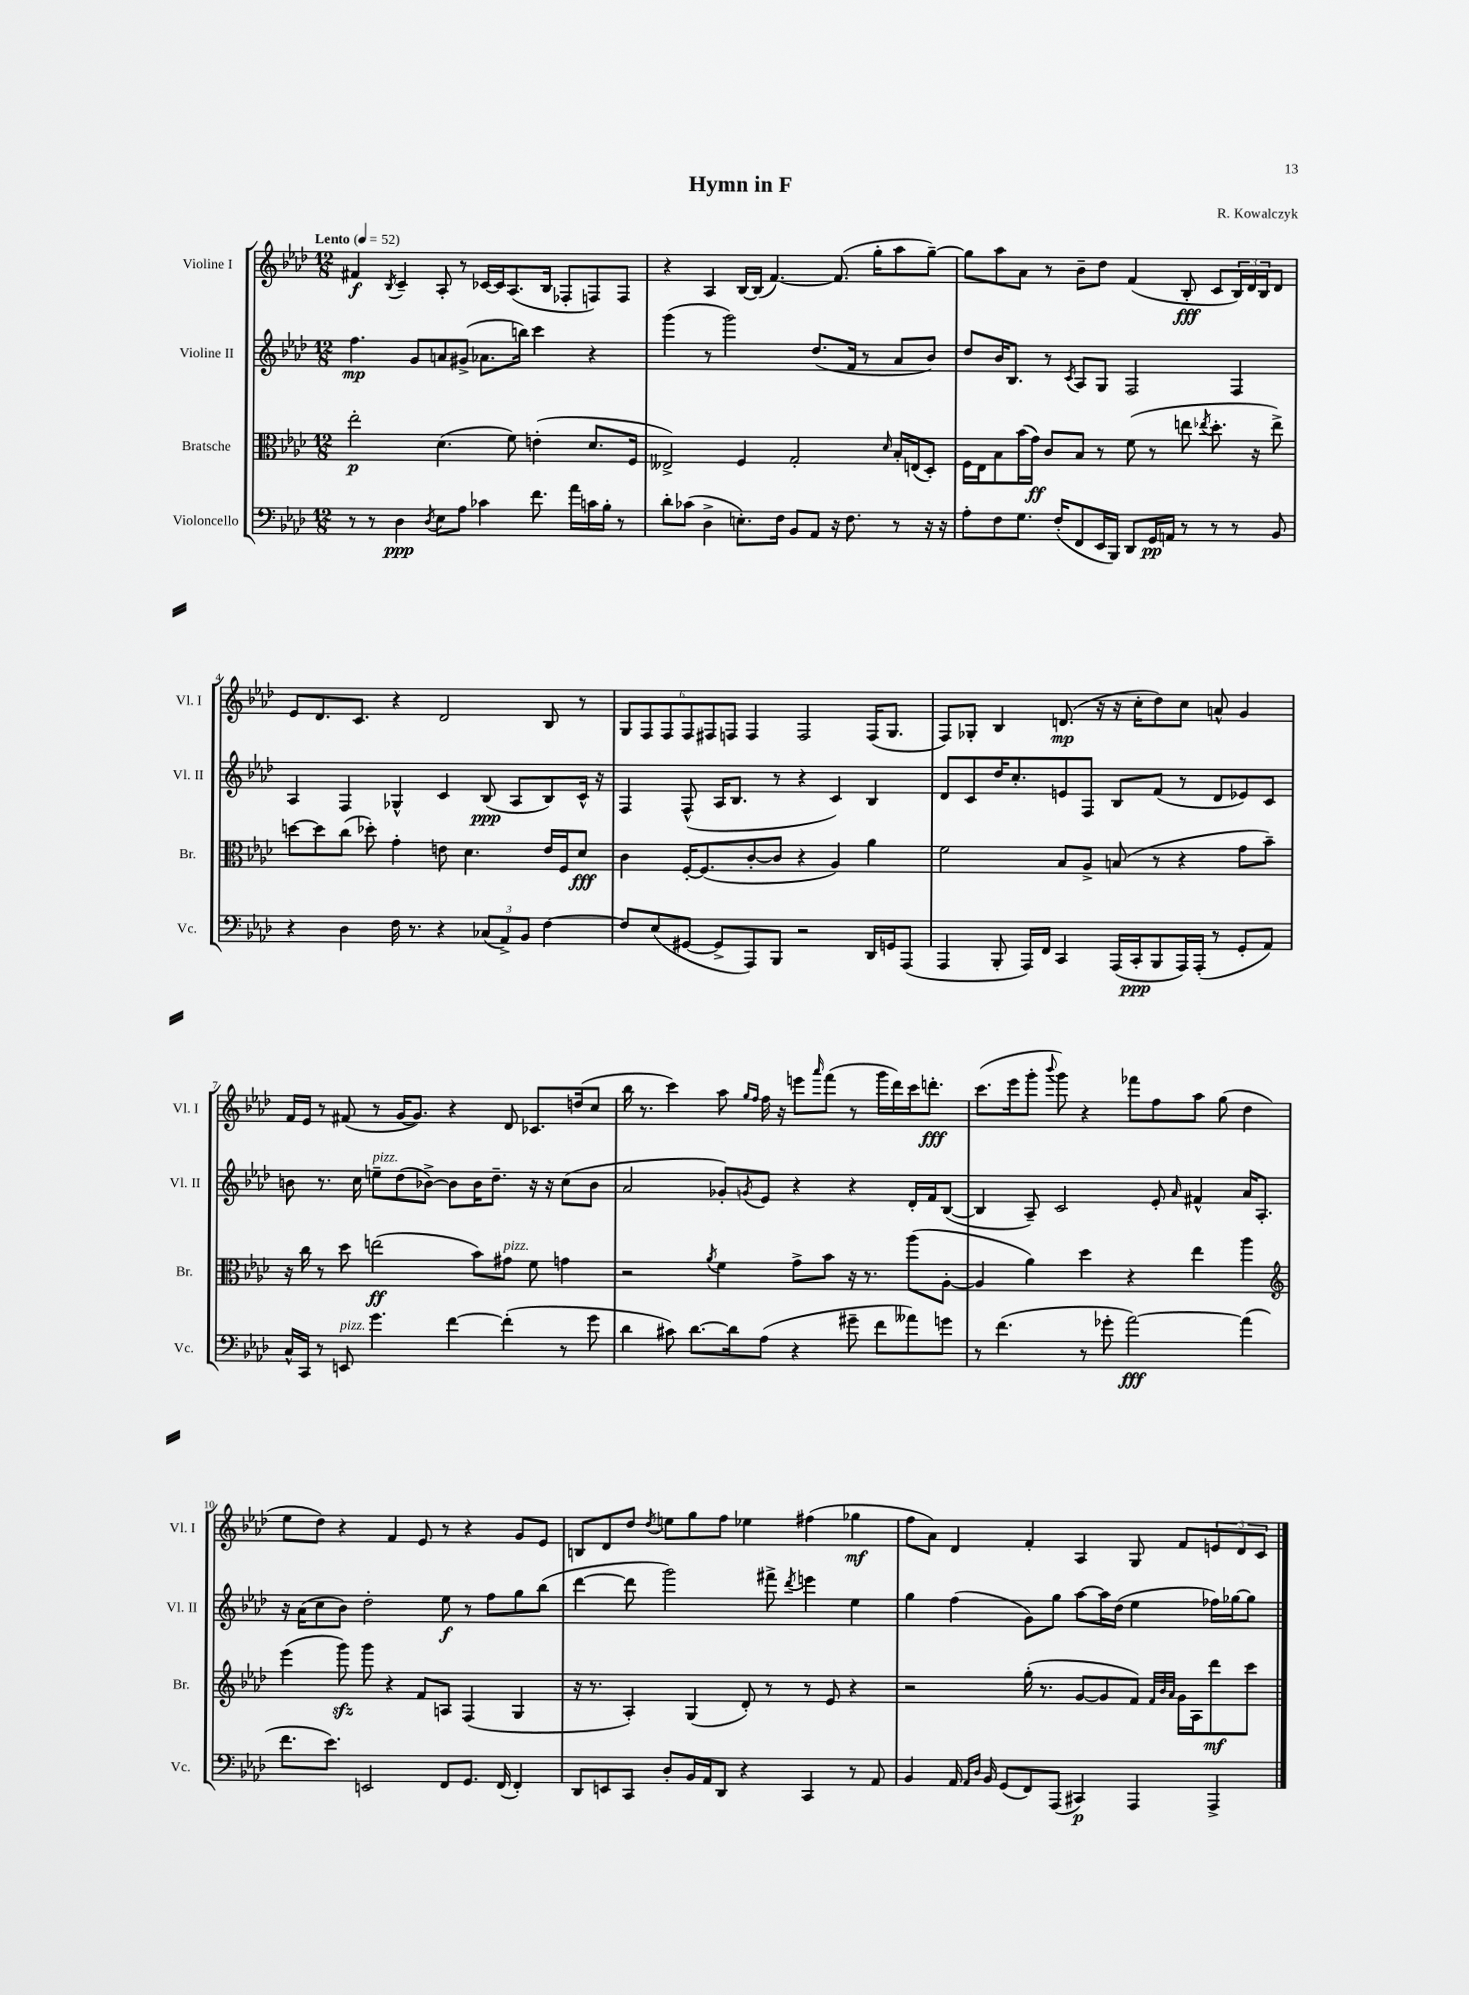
\header { title = "Hymn in F" composer = "R. Kowalczyk" }
<<
\new StaffGroup <<
\new Staff = "s0" \with { instrumentName = "Violine I" shortInstrumentName = "Vl. I" } {
    \clef treble \key aes \major \numericTimeSignature \time 12/8 \tempo "Lento" 4 = 52
    fis'4\f \acciaccatura { bes8 } c'4-- aes8-. r8 ces'16~ ces'16 aes8.( bes16 fes8-. f8) f8 |
    r4 aes4 bes16~ bes16( f'4.~) f'8.( g''16-. aes''8 g''8~--) |
    g''8 aes''8 aes'8 r8 bes'8-- des''8 f'4( bes8-.\fff c'8 \tuplet 3/2 { bes16) des'16 bes16 } des'8 |
    ees'8 des'8. c'8. r4 des'2 bes8 r8 |
    \tuplet 6/4 { g8 f8 f8 f8 fis8 f8 } f4 f2 f16( g8. |
    f8) ges8-. bes4 d'8.\mp( r16 r16 c''16-. des''8) c''8 a'8-^ g'4 |
    f'16 ees'16 r8 fis'8( r8 g'16~ g'8.) r4 des'8 ces'8. d''16( c''8 |
    bes''16 r8. c'''4) aes''8 \grace { g''16 f''16 } f''16 r16 e'''8 \grace { aes'''16 } f'''8( r8 g'''16 des'''16) c'''16 d'''8.-.\fff |
    c'''8.( ees'''16 g'''8-. \appoggiatura { bes'''8 } g'''8) r4 fes'''8 f''8 aes''8 g''8( des''4 |
    ees''8 des''8) r4 f'4 ees'8 r8 r4 g'8 ees'8 |
    b8 des'8 des''8 \acciaccatura { des''8 } e''8 g''8 f''8 ees''4 fis''4( ges''4\mf |
    f''8 aes'8) des'4 f'4-. aes4 g8 f'8 \tuplet 3/2 { e'8 des'8 c'8 } \bar "|." |
}
\new Staff = "s1" \with { instrumentName = "Violine II" shortInstrumentName = "Vl. II" } {
    \clef treble \key aes \major \numericTimeSignature \time 12/8
    f''4.\mp g'8 a'8 gis'8->( aes'8. b''16) c'''4 r4 |
    g'''4( r8 g'''2) des''8.( f'16 r8 aes'8 bes'8) |
    des''8 bes'16 bes8. r8 \acciaccatura { c'8 } aes8 g8 f2 f4 |
    aes4 f4 ges4-^ c'4 bes8\ppp( aes8 bes8) c'16-^ r16 |
    f4 f8-^( aes16 bes8. r8 r4 c'4) bes4 |
    des'8 c'8 des''16 c''8.-. e'8 f8 bes8 f'8( r8 des'8 ees'8) c'8 |
    b'8 r8. c''16 e''8--^\markup { \italic "pizz." } des''8( bes'8~->) bes'8 bes'16 des''8.-- r16 r16 c''8( bes'8 |
    aes'2 ges'8-.) \acciaccatura { g'8 } ees'8 r4 r4 des'16-. f'16 bes8~( |
    bes4 aes8--) c'2 ees'8-. \grace { aes'16 } fis'4-^ aes'16 aes8.-. |
    r16 aes'16( c''8 bes'8) des''2-. ees''8\f r8 f''8 g''8 bes''8( |
    des'''4~ des'''8 g'''2) fis'''8-> \acciaccatura { des'''8 } e'''4 ees''4 |
    g''4 f''4( g'8) g''8 aes''8~ aes''16 des''16( ees''4 fes''16) ges''16~ ges''8 \bar "|." |
}
\new Staff = "s2" \with { instrumentName = "Bratsche" shortInstrumentName = "Br." } {
    \clef alto \key aes \major \numericTimeSignature \time 12/8
    ees''2-.\p des'4.( f'8) e'4-.( des'8. f16 |
    eeses2->) f4 g2-. \grace { des'16 } bes16-. e16( des8-.) |
    f16 ees16 bes8 bes'16( g'16\ff) c'8 bes8 r8 f'8( r8 e''8 \acciaccatura { ees''8 } des''8.-. r16 ees''8->) |
    d''8~ d''8 c''8( des''8-.) g'4-. e'8 des'4. e'16 f16 des'8\fff |
    c'4 f16~-. f8.( c'8~-. c'8 r4 aes4) aes'4 |
    f'2 bes8 aes8-> b8( r8 r4 g'8 bes'8--) |
    r16 c''16 r8 des''8 e''2\ff( bes'8) gis'8^\markup { \italic "pizz." } f'8 g'4 |
    r2 \acciaccatura { aes'8 } f'4 g'8-> bes'8 r16 r8. aes''8( aes8~-. |
    aes4 aes'4) des''4 r4 ees''4 aes''4 |
    \clef treble ees'''4( g'''8\sfz) g'''8 r4 f'8 a8 f4( g4 |
    r16 r8. aes4-.) g4( des'8-.) r8 r8 ees'8 r4 |
    r2 g''16-.( r8. g'8~ g'8 f'8) \grace { f'32 bes'32 aes'32 } g'16 aes16 des'''8\mf c'''8 \bar "|." |
}
\new Staff = "s3" \with { instrumentName = "Violoncello" shortInstrumentName = "Vc." } {
    \clef bass \key aes \major \numericTimeSignature \time 12/8
    r8 r8 des4\ppp \acciaccatura { des8 } ees8 aes8 ces'4 f'8. aes'16 c'16 bes16-. r8 |
    des'8-. ces'8( des4-> e8.-.) f16 bes,8 aes,8 r16 f8. r8 r16 r16 |
    aes8-. f8 g8. f16-.( f,8 ees,16 bes,,16) des,8 g,16\pp a,16 r8 r8 r8 bes,8 |
    r4 des4 f16 r8. r4 \tuplet 3/2 { ces8( aes,8->) bes,8 } f4~ |
    f8 ees8( gis,8~ gis,8-> aes,,8) bes,,8 r2 des,16 g,16 aes,,8( |
    aes,,4 bes,,8-. aes,,16) f,16 c,4 aes,,16( c,16-.\ppp bes,,8 aes,,16) aes,,16-.( r8 g,8-. aes,8) |
    c16-^ c,16 r8 e,8^\markup { \italic "pizz." } g'4. f'4~ f'4-.( r8 g'8 |
    des'4 cis'8) des'8.~ des'16 aes8( r4 gis'8-- f'8 aeses'8) g'8 |
    r8 f'4.( r8 ges'8-. aes'2~\fff) aes'4( |
    f'8. ees'8.) e,2 f,8 g,8. f,16( f,4-.) |
    des,8 e,8 c,8 des8-. bes,16 aes,16 des,8 r4 c,4 r8 aes,8 |
    bes,4 aes,16 \grace { aes,16 des16 } bes,16 g,8( f,8) aes,,8( cis,4\p) aes,,4 aes,,4-> \bar "|." |
}
>>
>>
